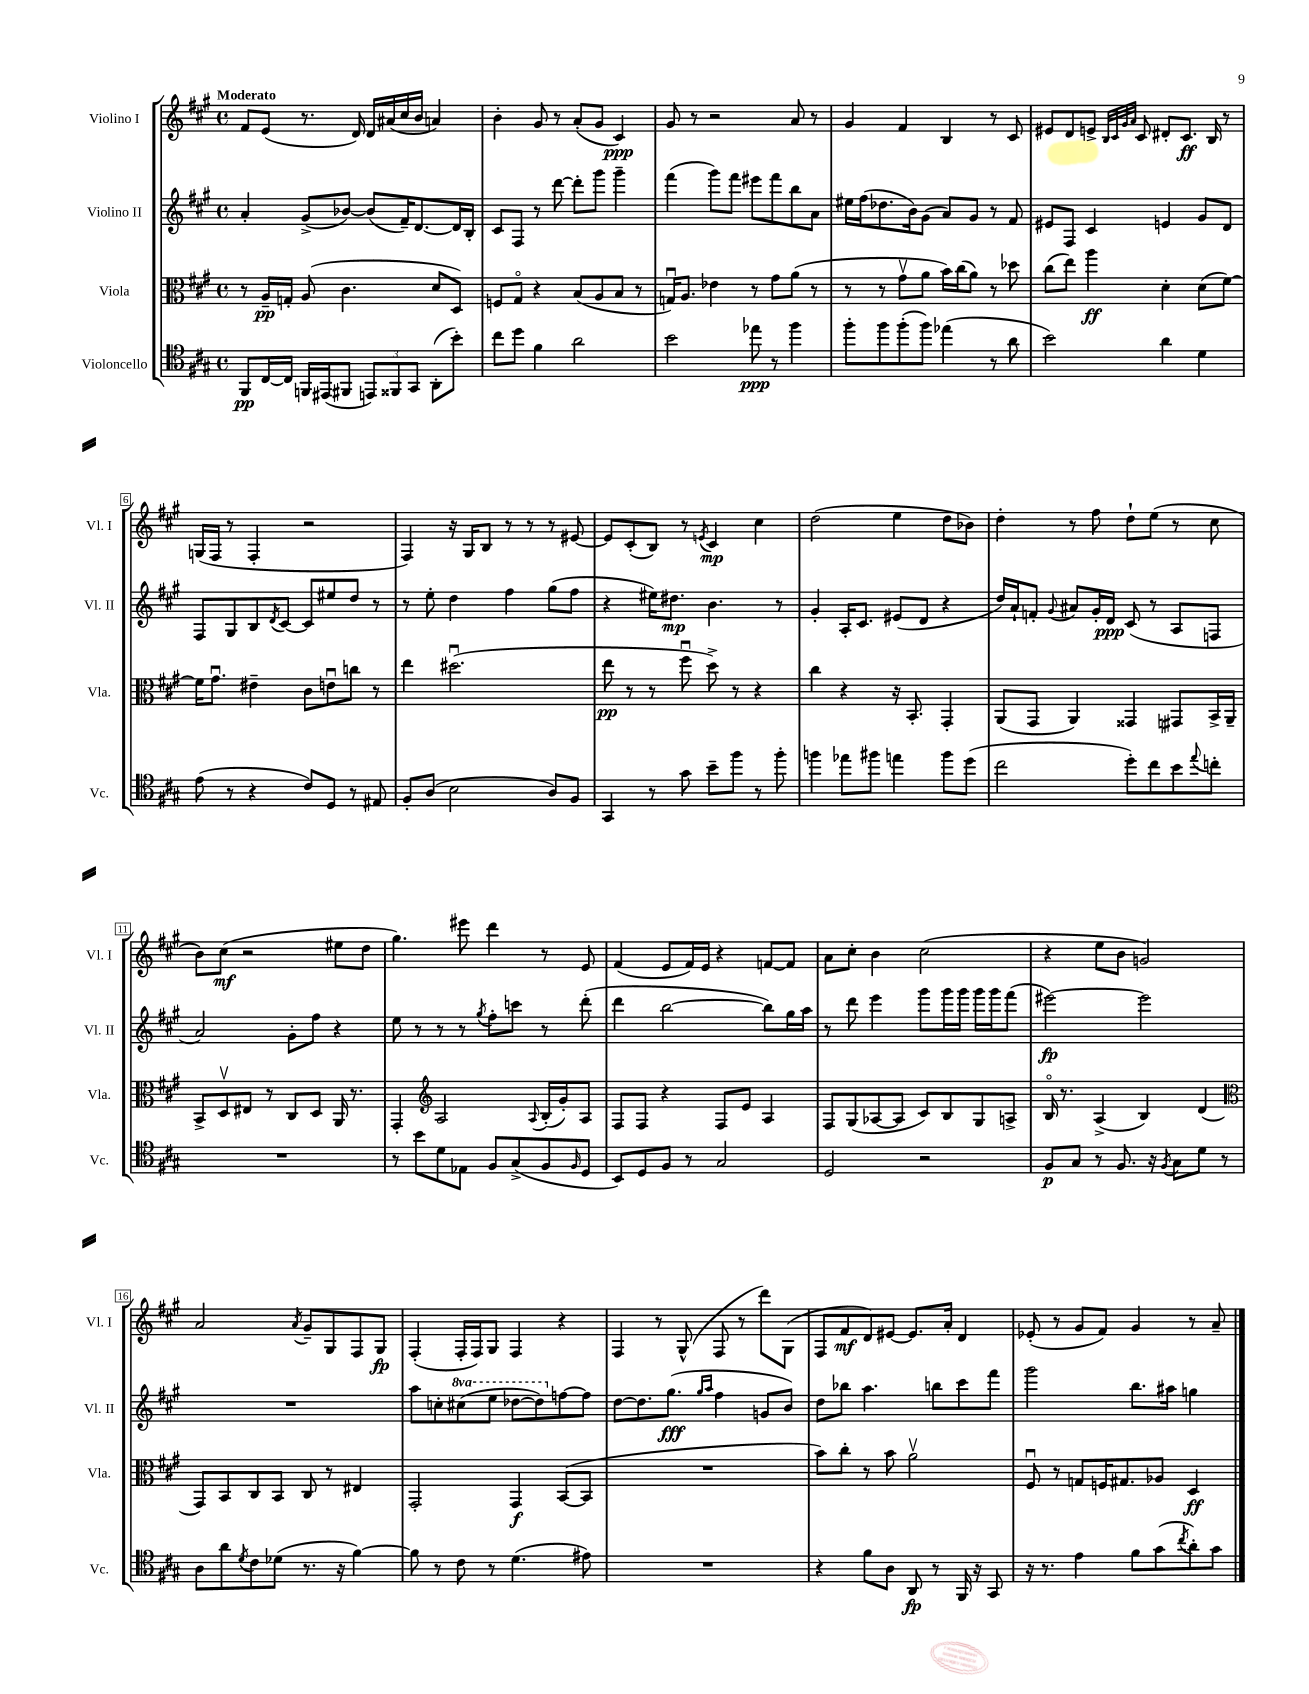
<<
\new StaffGroup <<
\new Staff = "s0" \with { instrumentName = "Violino I" shortInstrumentName = "Vl. I" } {
    \clef treble \key a \major \defaultTimeSignature \time 4/4 \tempo "Moderato"
    fis'8 e'8( r8. d'16) d'16 ais'16( cis''16 b'16 a'4) |
    b'4-. gis'8 r8 a'8-.( gis'8 cis'4\ppp) |
    gis'8 r8 r2 a'8 r8 |
    gis'4 fis'4 b4 r8 cis'8 |
    eis'8 d'8 e'8-> \grace { b32 cis'32 gis'32 a'32 } cis'8 dis'8-. cis'8.\ff b16 r8 |
    g16( fis16 r8 fis4-. r2 |
    fis4) r16 gis16 b8 r8 r8 r8 eis'8~ |
    eis'8 cis'8-.( b8) r8 \acciaccatura { e'8 } cis'4\mp cis''4 |
    d''2( e''4 d''8 bes'8) |
    d''4-. r8 fis''8 d''8-! e''8( r8 cis''8 |
    b'8) cis''8\mf( r2 eis''8 d''8 |
    gis''4.) eis'''8 d'''4 r8 e'8 |
    fis'4( e'8 fis'16) e'16 r4 f'8~ f'8 |
    a'8 cis''8-. b'4 cis''2( |
    r4 e''8 b'8 g'2) |
    a'2 \acciaccatura { a'8 } gis'8-- gis8 fis8 gis8\fp |
    fis4-.( fis16-. fis16) gis8 fis4 r4 |
    fis4 r8 gis8-^( fis8 r8 d'''8) gis8( |
    fis8 fis'8\mf d'8) eis'8~ eis'8. a'16-. d'4 |
    ees'8-.( r8 gis'8 fis'8) gis'4 r8 a'8-- \bar "|." |
}
\new Staff = "s1" \with { instrumentName = "Violino II" shortInstrumentName = "Vl. II" } {
    \clef treble \key a \major \defaultTimeSignature \time 4/4 \set Staff.ottavationMarkups = #ottavation-simple-ordinals
    a'4-. gis'8->( bes'8~) bes'8( fis'16--) d'8.~ d'16 b16-. |
    cis'8 fis8 r8 d'''8~ d'''8-. gis'''8 gis'''4-- |
    fis'''4( gis'''8) fis'''8 eis'''8 fis'''8 b''8 a'8 |
    eis''16 fis''16( des''8. b'16) gis'8( a'8) gis'8 r8 fis'8 |
    eis'8 fis8 cis'4 e'4 gis'8 d'8 |
    fis8 gis8 b8 \acciaccatura { d'8 } cis'8~ cis'8 eis''8 d''8 r8 |
    r8 e''8-. d''4 fis''4 gis''8( fis''8 |
    r4 eis''16) dis''8.\mp b'4. r8 |
    gis'4-. a16-. cis'8. eis'8( d'8 r4 |
    d''16) a'16-! f'8-. \appoggiatura { gis'8 } ais'8 gis'16-. d'16\ppp cis'8( r8 a8 f8 |
    a'2) gis'8-. fis''8 r4 |
    e''8 r8 r8 r8 \acciaccatura { gis''8 } fis''8-. c'''8 r8 d'''8-.( |
    d'''4 b''2~ b''8) gis''16 a''16 |
    r8 d'''8 e'''4 gis'''8 gis'''16 gis'''16 gis'''16 gis'''16 fis'''8( |
    eis'''2~\fp) eis'''2 |
    R1 |
    a''8 c''8-. \ottava #1 cis'''!8( e'''8 des'''8~ des'''8) \ottava #0 f''8~ f''8 |
    d''8~ d''8. gis''8.\fff( \grace { gis''16 a''16 } fis''4 g'8 b'8) |
    d''8 bes''8 a''4. b''8 cis'''8 fis'''8 |
    gis'''2 b''8. ais''16 g''4 \bar "|." |
}
\new Staff = "s2" \with { instrumentName = "Viola" shortInstrumentName = "Vla." } {
    \clef alto \key a \major \defaultTimeSignature \time 4/4
    r8 a16--\pp g16-. a8( cis'4. d'8 d8) |
    f8 gis8\flageolet r4 b8( a8 b8 r8 |
    g16\downbow) a8. ees'4 r8 gis'8 a'8( r8 |
    r8 r8 gis'8\upbow a'8 b'16) cis''16( a'8) r8 des''8 |
    cis''8( e''8) a''4\ff d'4-. d'8( fis'8~) |
    fis'16 gis'8.\downbow eis'4-- cis'8 e'8\downbow c''8 r8 |
    e''4 dis''2.\downbow( |
    e''8\pp r8 r8 fis''8\downbow d''8->) r8 r4 |
    cis''4 r4 r16 b,8.-. gis,4-. |
    a,8( gis,8 a,4) gisis,4 gis,8 b,16-> a,16-- |
    b,8-> d8\upbow eis8 r8 cis8 d8 a,16 r8. |
    gis,4-. \clef treble a2 \appoggiatura { a8 } b16-.( gis'16-.) a8 |
    fis8 fis8 r4 fis8 e'8 a4 |
    fis8 gis8( aes8~ aes8 cis'8) b8 gis8 a8-> |
    b16\flageolet r8. a4->( b4) d'4( |
    \clef alto gis,8) b,8 cis8 b,8 cis8 r8 eis4 |
    gis,2-. gis,4\f b,8~( b,8 |
    R1 |
    b'8) cis''8-. r8 b'8 a'2\upbow |
    fis8\downbow r8 g8 f16 gis8. aes8 d4\ff \bar "|." |
}
\new Staff = "s3" \with { instrumentName = "Violoncello" shortInstrumentName = "Vc." } {
    \clef tenor \key a \major \defaultTimeSignature \time 4/4
    fis,8\pp cis16~ cis16 f,16 eis,16( fis,8 \tuplet 3/2 { e,8) fisis,8 gis,8 } a,8-.( b'8-.) |
    cis''8 d''8 fis'4 a'2 |
    b'2 ees''8\ppp r8 fis''4 |
    fis''8-. fis''8 fis''8-.( fis''8) ees''4( r8 a'8 |
    b'2) a'4 d'4 |
    e'8( r8 r4 cis'8) d8 r8 eis8 |
    fis8-. a8( b2 a8) fis8 |
    gis,4 r8 gis'8 b'8-- fis''8 r8 fis''8-. |
    f''4 ees''8 fis''8 e''4 fis''8 d''8( |
    cis''2 d''8-.) cis''8 b'8 \appoggiatura { e''8 } c''8-. |
    R1 |
    r8 b'8 d'8 ees8 fis8 gis8->( fis8 \grace { fis16 } d8 |
    b,8) d8 fis8 r8 gis2 |
    d2 r2 |
    fis8\p gis8 r8 fis8. r16 \acciaccatura { fis8 } gis8 d'8 r8 |
    a8 a'8 \acciaccatura { d'8 } cis'8 des'8( r8. r16 fis'4~) |
    fis'8 r8 cis'8 r8 d'4.( eis'8) |
    R1 |
    r4 fis'8 a8 a,8\fp r8 fis,16 r16 gis,8 |
    r16 r8. e'4 fis'8 gis'8( \acciaccatura { cis''8 } a'8-.) gis'8 \bar "|." |
}
>>
>>
\layout { \context { \Score \override BarNumber.stencil = #(make-stencil-boxer 0.1 0.3 ly:text-interface::print) } }
